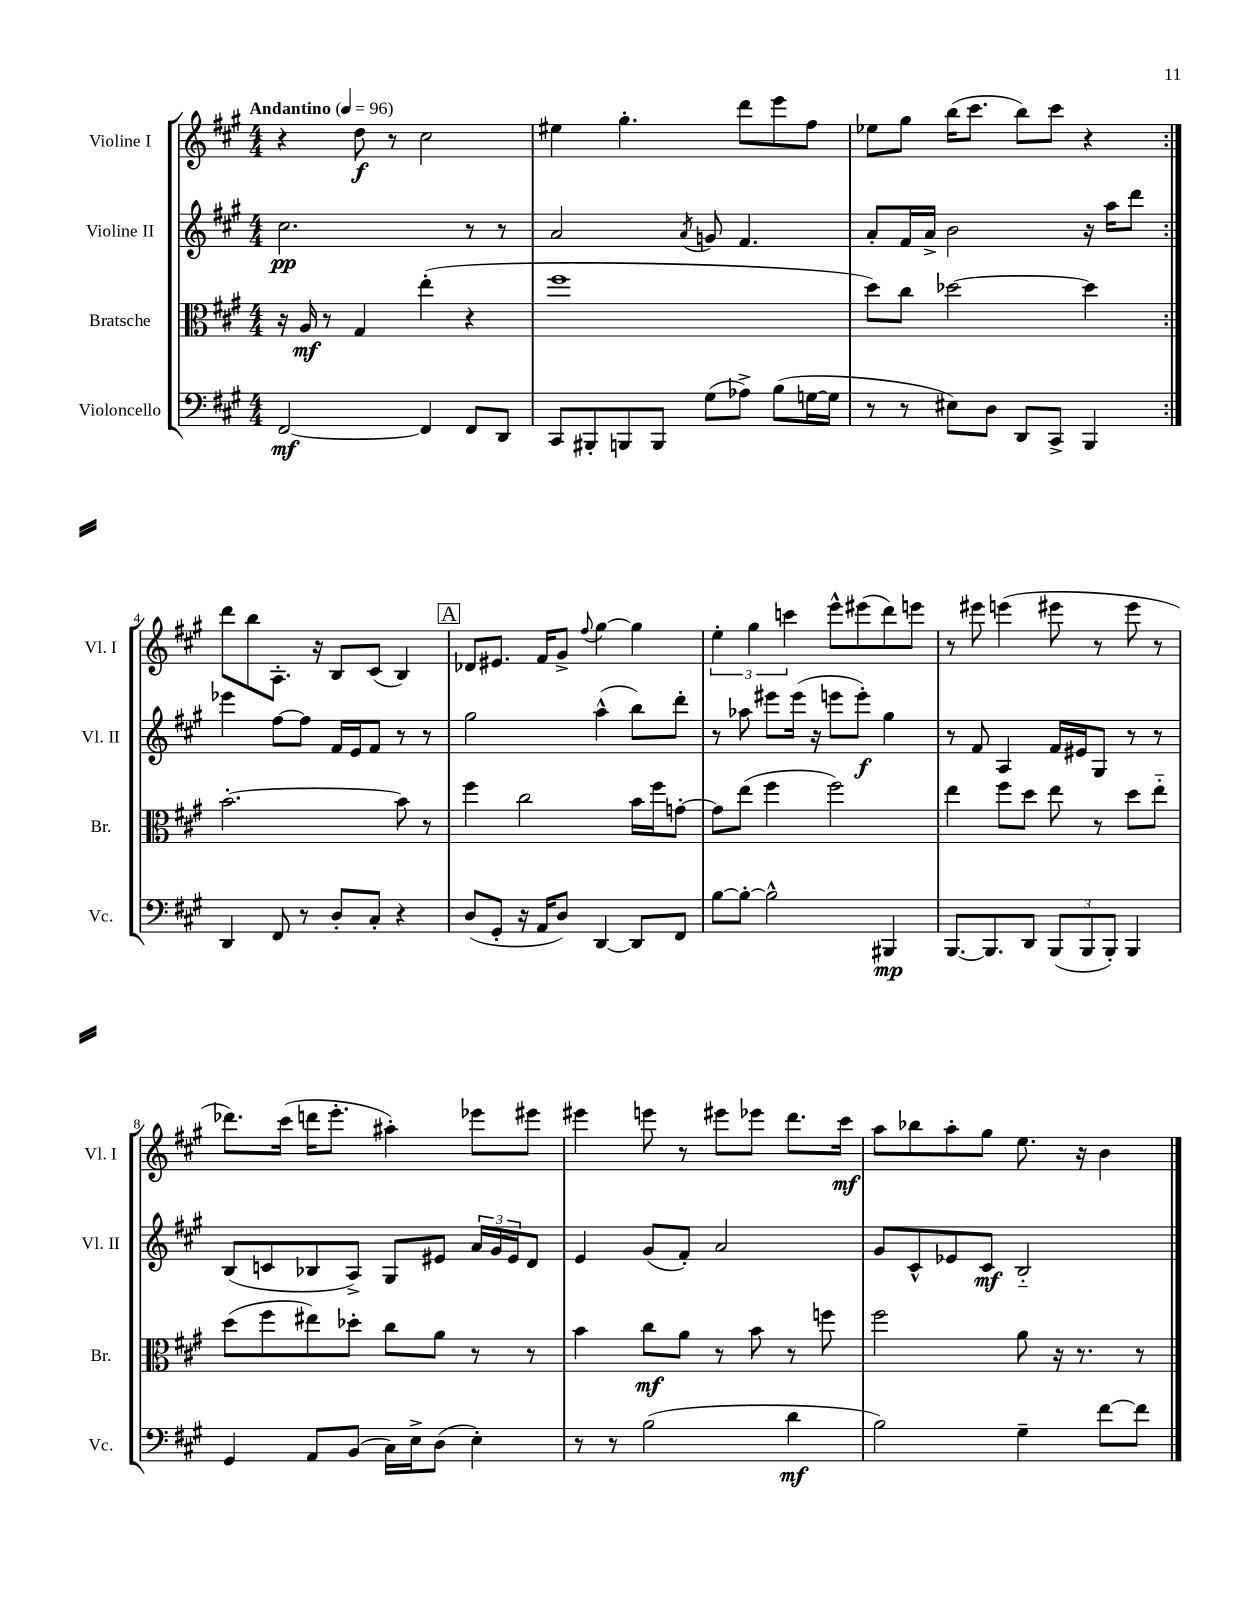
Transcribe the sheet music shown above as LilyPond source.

<<
\new StaffGroup <<
\new Staff = "s0" \with { instrumentName = "Violine I" shortInstrumentName = "Vl. I" } {
    \clef treble \key a \major \numericTimeSignature \time 4/4 \tempo "Andantino" 4 = 96
    \repeat volta 2 { r4 d''8\f r8 cis''2 |
    eis''4 gis''4.-. d'''8 e'''8 fis''8 |
    ees''8 gis''8 b''16( cis'''8. b''8) cis'''8 r4 | }
    d'''8 b''8 a8.-. r16 b8 cis'8( b4) |
    \mark \markup { \box "A" } des'8 eis'8. fis'16 gis'8-> \appoggiatura { fis''8 } gis''4~ gis''4 |
    \tuplet 3/2 { e''4-. gis''4 c'''4 } e'''8-^ eis'''8( d'''8) e'''8 |
    r8 eis'''8 e'''4( eis'''8 r8 eis'''8 r8 |
    des'''8.) cis'''16( d'''16 e'''8.-. ais''4-.) ees'''8 eis'''8 |
    eis'''4 e'''8 r8 eis'''8 ees'''8 d'''8. cis'''16\mf |
    a''8 bes''8 a''8-. gis''8 e''8. r16 b'4 \bar "|." |
}
\new Staff = "s1" \with { instrumentName = "Violine II" shortInstrumentName = "Vl. II" } {
    \clef treble \key a \major \numericTimeSignature \time 4/4
    \repeat volta 2 { cis''2.\pp r8 r8 |
    a'2 \acciaccatura { a'8 } g'8 fis'4. |
    a'8-. fis'16 a'16-> b'2 r16 a''16 d'''8 | }
    ees'''4 fis''8~ fis''8 fis'16 e'16 fis'8 r8 r8 |
    \mark \markup { \box "A" } gis''2 a''4-^( b''8) d'''8-. |
    r8 aes''8 eis'''8 eis'''16( r16 e'''8 e'''8-.\f) gis''4 |
    r8 fis'8 a4 fis'16 eis'16 gis8 r8 r8 |
    b8( c'8 bes8 a8->) gis8 eis'8 \tuplet 3/2 { a'16 gis'16 eis'16 } d'8 |
    e'4 gis'8( fis'8-.) a'2 |
    gis'8 cis'8-^ ees'8 cis'8\mf b2-_ \bar "|." |
}
\new Staff = "s2" \with { instrumentName = "Bratsche" shortInstrumentName = "Br." } {
    \clef alto \key a \major \numericTimeSignature \time 4/4
    \repeat volta 2 { r16 a16\mf r8 gis4 e''4-.( r4 |
    fis''1 |
    d''8) cis''8 des''2~ des''4 | }
    b'2.~-. b'8 r8 |
    \mark \markup { \box "A" } fis''4 cis''2 b'16 fis''16 g'8~-. |
    g'8 e''8( fis''4 fis''2) |
    e''4 fis''8 d''8 e''8 r8 d''8 e''8-_ |
    d''8( fis''8 eis''8) des''8-. cis''8 a'8 r8 r8 |
    b'4 cis''8\mf a'8 r8 b'8 r8 f''8 |
    fis''2 a'8 r16 r8. r8 \bar "|." |
}
\new Staff = "s3" \with { instrumentName = "Violoncello" shortInstrumentName = "Vc." } {
    \clef bass \key a \major \numericTimeSignature \time 4/4
    \repeat volta 2 { fis,2~\mf fis,4 fis,8 d,8 |
    cis,8 bis,,8-. b,,8 b,,8 gis8( aes8->) b8( g16~ g16 |
    r8 r8 eis8) d8 d,8 cis,8-> b,,4 | }
    d,4 fis,8 r8 d8-. cis8-. r4 |
    \mark \markup { \box "A" } d8( gis,8-. r16 a,16 d8) d,4~ d,8 fis,8 |
    b8~ b8~-. b2-^ bis,,4\mp |
    b,,8.~ b,,8. d,8 \tuplet 3/2 { b,,8( b,,8 b,,8-.) } b,,4 |
    gis,4 a,8 b,8( cis16) e16-> d8( e4-.) |
    r8 r8 b2( d'4\mf |
    b2) gis4-- fis'8~ fis'8 \bar "|." |
}
>>
>>
